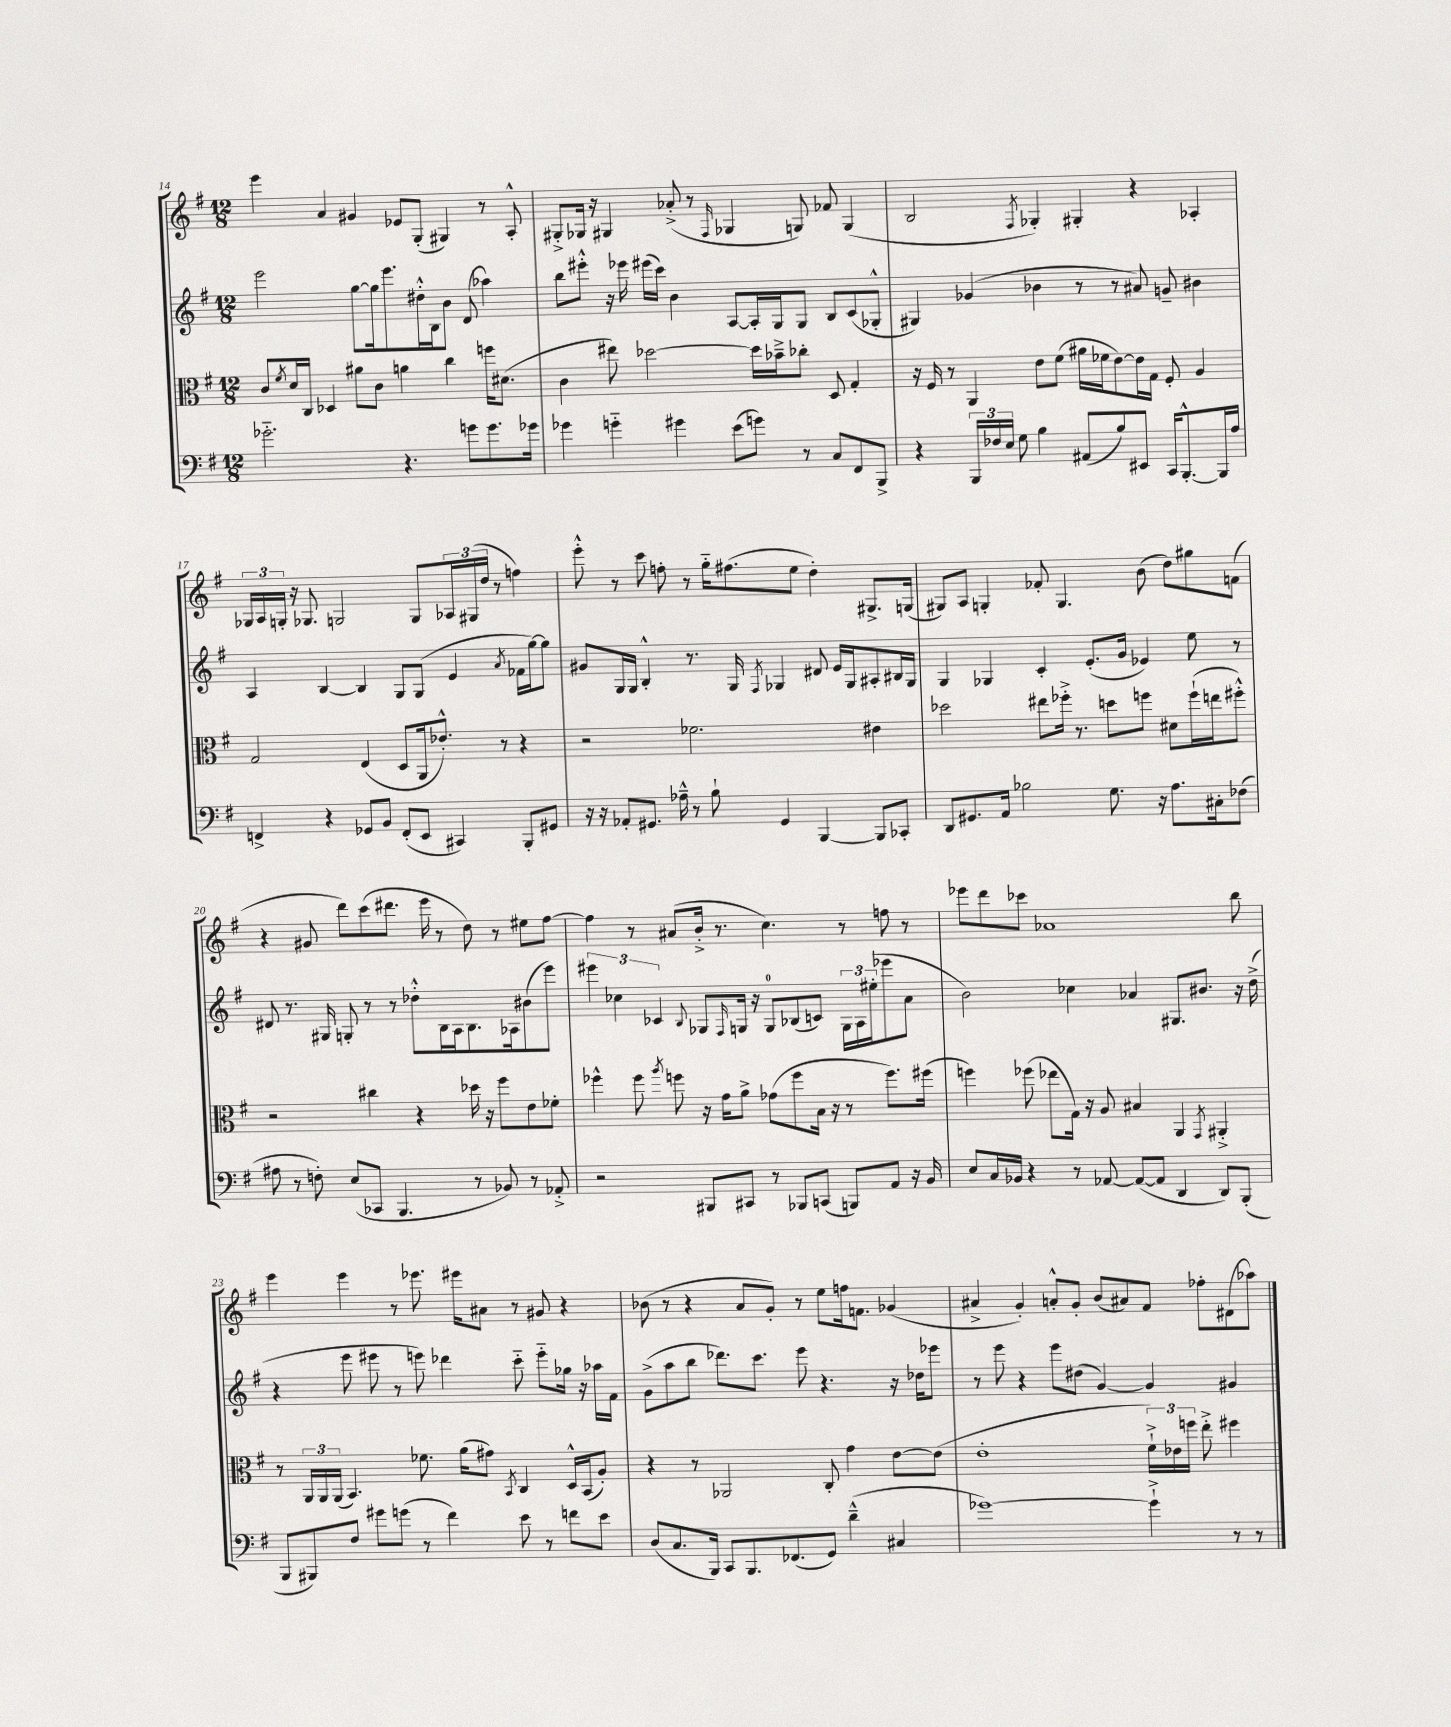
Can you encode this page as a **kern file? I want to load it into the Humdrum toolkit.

**kern	**kern	**kern	**kern
*part4	*part3	*part2	*part1
*staff4	*staff3	*staff2	*staff1
*clefF4	*clefC3	*clefG2	*clefG2
*k[f#]	*k[f#]	*k[f#]	*k[f#]
*M12/8	*M12/8	*M12/8	*M12/8
=14	=14	=14	=14
2.g-X\	8c/L	2eee\	4eee\
.	8qf#/	.	.
.	16d/L	.	.
.	16C/JJ	.	.
.	4D-X/	.	4a/
.	8a#X\L	[8gg\L	4g#X/
.	8c\J	16gg\k]	.
.	.	8.eee\	.
4.r	4an\	.	8e-X/L
.	.	16dd#X'^^\L	(8G'/J
.	.	16B\J	.
.	4cc\	8b\J	4G#X/)
8gn\L	.	(8d/	.
8.g\	16ffn\KL	4aa-X\)	8r
.	(8.d#X\J	.	.
.	.	.	8A'^^/
16g-X\Jk	.	.	.
=15	=15	=15	=15
4g-X\	4c\	8bb\L	8G#X'^/L
.	.	8eee#X'^^\J	16G-X/Jk
.	.	.	16r
4gn\	8ee#X\)	16r	4G#X/
.	.	16eee-X\	.
.	[2dd-X\	(16eee#X\LL	.
.	.	16ccc\JJ)	.
4g#X\	.	4b\	(8a-X'^/
.	.	.	8r
.	.	.	16qqF#/
(8e\L	.	[8A/L	4G-X/
8gn\J)	16dd-\LL]	16A'/L]	.
.	16b-X~^\J	16G/J	.
8r	8cc-X'\J	8G/J	8Gn/)
8C/L	8D/	8B/L	8f-X/
8FF#/	4G'/	(8c/	(4G/
8BBB^/J	.	8G-X'^^/J	.
=16	=16	=16	=16
4r	16r	4G#X/)	2B/
.	16F#/	.	.
.	8r	.	.
24BBB/LL	4AA/	(4g-X/	.
24F-X/	.	.	.
24E/JJ	.	.	.
8G\	.	.	.
.	.	.	8qF#/
4B\	8e\L	4b-X\	4G-X'/)
.	(8f#\J	.	.
(8AA#X/L	16a#X\LL	8r	4G#X'/
.	16f-X\J	.	.
8B/)	[8e\)	8r	.
8EE#X/J	16e\L]	8a#X/)	4r
.	16G\JJ	.	.
16CC/KL	8F#'/	8gn~/	.
[8.BBB'^^/	.	.	.
.	4A/	4b#X\	4A-X'/
16BBB/L]	.	.	.
16A/JJ	.	.	.
!!LO:LB:g=z
=17	=17	=17	=17
4FFn^/	2G/	4A/	24G-X/LL
.	.	.	24A/
.	.	.	24Gn'/JJ
.	.	.	16r
.	.	.	8.G-X/
4r	.	[4B/	.
.	.	.	2Gn/
8GG-X/L	(4E/	4B/]	.
8BB/J	.	.	.
(8FF'/L	8D/L	8G/L	.
8EE/J	16AA/k	(8G/J	8G/L
.	8.e-X'^^/J)	.	.
4CC#X/)	.	4e/	24A-X/L
.	.	.	(24G#X/
.	.	.	24dd/JJ
.	8r	.	8r
.	.	8qa/	.
8BBB'/L	4r	16f-X\LL	4ffn\)
.	.	[16gg\J)	.
8GG#X/J	.	8gg\J]	.
=18	=18	=18	=18
16r	2r	8g#X/L	8eee'^^\
16r	.	.	.
8AA-X'/L	.	16G/L	8r
.	.	16G/JJ	.
8.GG#X/J	.	4B'^^/	8ccc\
.	.	.	8ffn'\
16A-X~^^\	.	.	.
8r	2.f-X\	8.r	8r
8B`\	.	.	16gg\KL
.	.	16G/	(8.ff#X\
.	.	8qF#/	.
4GG#/	.	4G-X/	.
.	.	.	8ee\J
[4BBB/	.	8d#X/	4dd'\)
.	.	16e/LL	.
.	.	16G-/J	.
8BBB/L]	4e#X\	8A#X'/	8.G#X^/L
8CC-X'/J	.	16B#X/L	.
.	.	16G-/JJ	(16Gn/Jk
=19	=19	=19	=19
8DD/L	2dd-X\	4G/	8G#X/L)
8.GG#X/	.	.	8A/J
.	.	4G-X/	4Gn'/
16AA/Jk	.	.	.
2B-X\	.	.	.
.	8ee#X\L	4c'/	8f-X'/
.	16ff-X'^\Jk	.	4.G/
.	8.r	.	.
.	.	(8.e'/L	.
8.G\	8ddn\L	.	.
.	.	16g/Jk	.
.	8ffn\J	4e-X/)	(8b\
16r	.	.	.
8.A\L	8d#X\L	.	8dd\L)
.	(16ff`\L	8ee\	8gg#X\
16C#X'\k	16een\J	.	.
(8F-X\J	8ff#X'^^\J)	8r	(8fn\J
!!LO:LB:g=z
=20	=20	=20	=20
8A#X\	2r	8d#X/	4r
8r	.	8.r	.
8Fn'\)	.	.	8g#X/
.	.	16G#X/	.
(8E/L	.	8Gn'/	8ddd\L)
8CC-X/J	4cc#X\	8r	(8ccc\
4.BBB/	.	8r	8.ddd#X\J
.	4r	8dd-X'^^\L	.
.	.	.	16eee\
.	.	16B\L	8r
.	.	16A\J	.
8r	16dd-X\	8.B\	8dd\)
.	16r	.	.
8BB-X/)	8ff#\L	.	8r
.	.	16A-X\k	.
8r	8e\	(8b#X\	8ee#X\L
8AA-X'^/	8f-X'\J	8eee\J)	[8ff#\J
=21	=21	=21	=21
2r	4ff-X^^\	6eee#X\	4ff#\]
.	.	6cc-X\	.
.	8ff-\	.	8r
.	.	6c-X/	.
.	8qaa/	.	.
.	8ffn\	.	(8a#X/L
.	.	8qqB/	.
8BBB#X/L	16r	8G-X/L	16b'^/Jk
.	16g\KL	.	8.r
.	.	16qqF#/	.
8CC#X/J	8a^\J	16Gn/Jk	.
.	.	16r	.
8r	(8g-X\L	8G/L	4.cc\)
8BBB-X/L	8ff\	(8B-X/	.
(8CCn/J	16B\Jk	8cn/J)	.
.	16r	.	.
8BBBn/L)	8r	24G\LL	8r
.	.	24A\	.
.	.	(24ee#X'\J	.
8AA/J	8.ff\L)	8eee-X\	8ffn\
16r	.	8a\J	8r
16BB/	(16ff#X\Jk	.	.
=22	=22	=22	=22
8E/L	4ffn\)	2b\)	8eee-X\L
16C/L	.	.	8ddd\
16BB-X/JJ	.	.	.
4r	(8ff-X\	.	8ccc-X\J
.	8ee-X\L	.	1a-X
8r	16G\Jk)	4cc-X\	.
.	16r	.	.
[8AA-X/	8A/	.	.
(8AA-/L_	4B#X/	4a-X/	.
8AA-/J]	.	.	.
4DD/	4AA/	8.G#X/L	.
.	.	8.b#X/J	.
.	8qGG/	.	.
8DD/L)	4AA#X'^/	.	.
(8BBB'/J	.	16r	8bb\
.	.	(16dd^\	.
!!LO:LB:g=z
=23	=23	=23	=23
8BBB/L	8r	4r	4eee\
8BBB#X/)	24AA/LL	.	.
.	24AA/	.	.
.	(24AA/JJ	.	.
8F#/J	4.BB/)	8eee\	4eee\
8g#X\L	.	8eee#X\	.
(8gn\J	.	8r	8r
8r	8.f-X\	8eeen\)	8.eee-X\
4f#\)	.	4ddd-X\	.
.	(16a\KL	.	16eee#X\KL
.	8g#X\J)	.	8a#X\J
.	8qBB/	.	.
8e\	4C/	8ccc\	8r
8r	.	8eee\L	8g#X/
8fn\L	16D^^/LL	16gg-X\Jk	4r
.	(16BB/J	16r	.
8e\J	8A'/J)	16aa-X\LL	.
.	.	16f#\JJ	.
=24	=24	=24	=24
(8D/L	4r	(8g^\L	(8b-X\
8.C/	.	8aa\	8r
.	8r	8bb\J	4r
16BBB/Jk)	.	.	.
8CC/L	2AA-X/	8.ddd-X\L)	.
8.BBB/	.	.	8a/L
.	.	8.ccc\J	.
.	.	.	8g'/J)
(8.FF-X/	.	.	.
.	.	8eee\	8r
8GG/J)	8C'/	4.r	8ee\L
(4d~^^\	4g\	.	16ffn\k
.	.	.	8.fn\J
4C#X/	[8e\L	16r	(4g-X/
.	.	16dd-X\KL	.
.	(8e\J]	8eee-X\J	.
=25	=25	=25	=25
[1g-X)	1e'	8r	4a#X^/
.	.	8eee\	.
.	.	4r	4g'/)
.	.	8eee\L	8an'^^/L
.	.	(8dd#X\J	8g'/J
.	.	[4g/)	(8b/L
.	.	.	8a#X/)
4g-`^\]	24f#`^\LL)	4g/]	8f#/J
.	24e-X\	.	.
.	24ffn\JJ	.	.
.	8ee'^\	.	8ff-X'\L
8r	4ff#X\	4g#X/	(8d#X\
8r	.	.	8aa-X\J)
==	==	==	==
*-	*-	*-	*-
